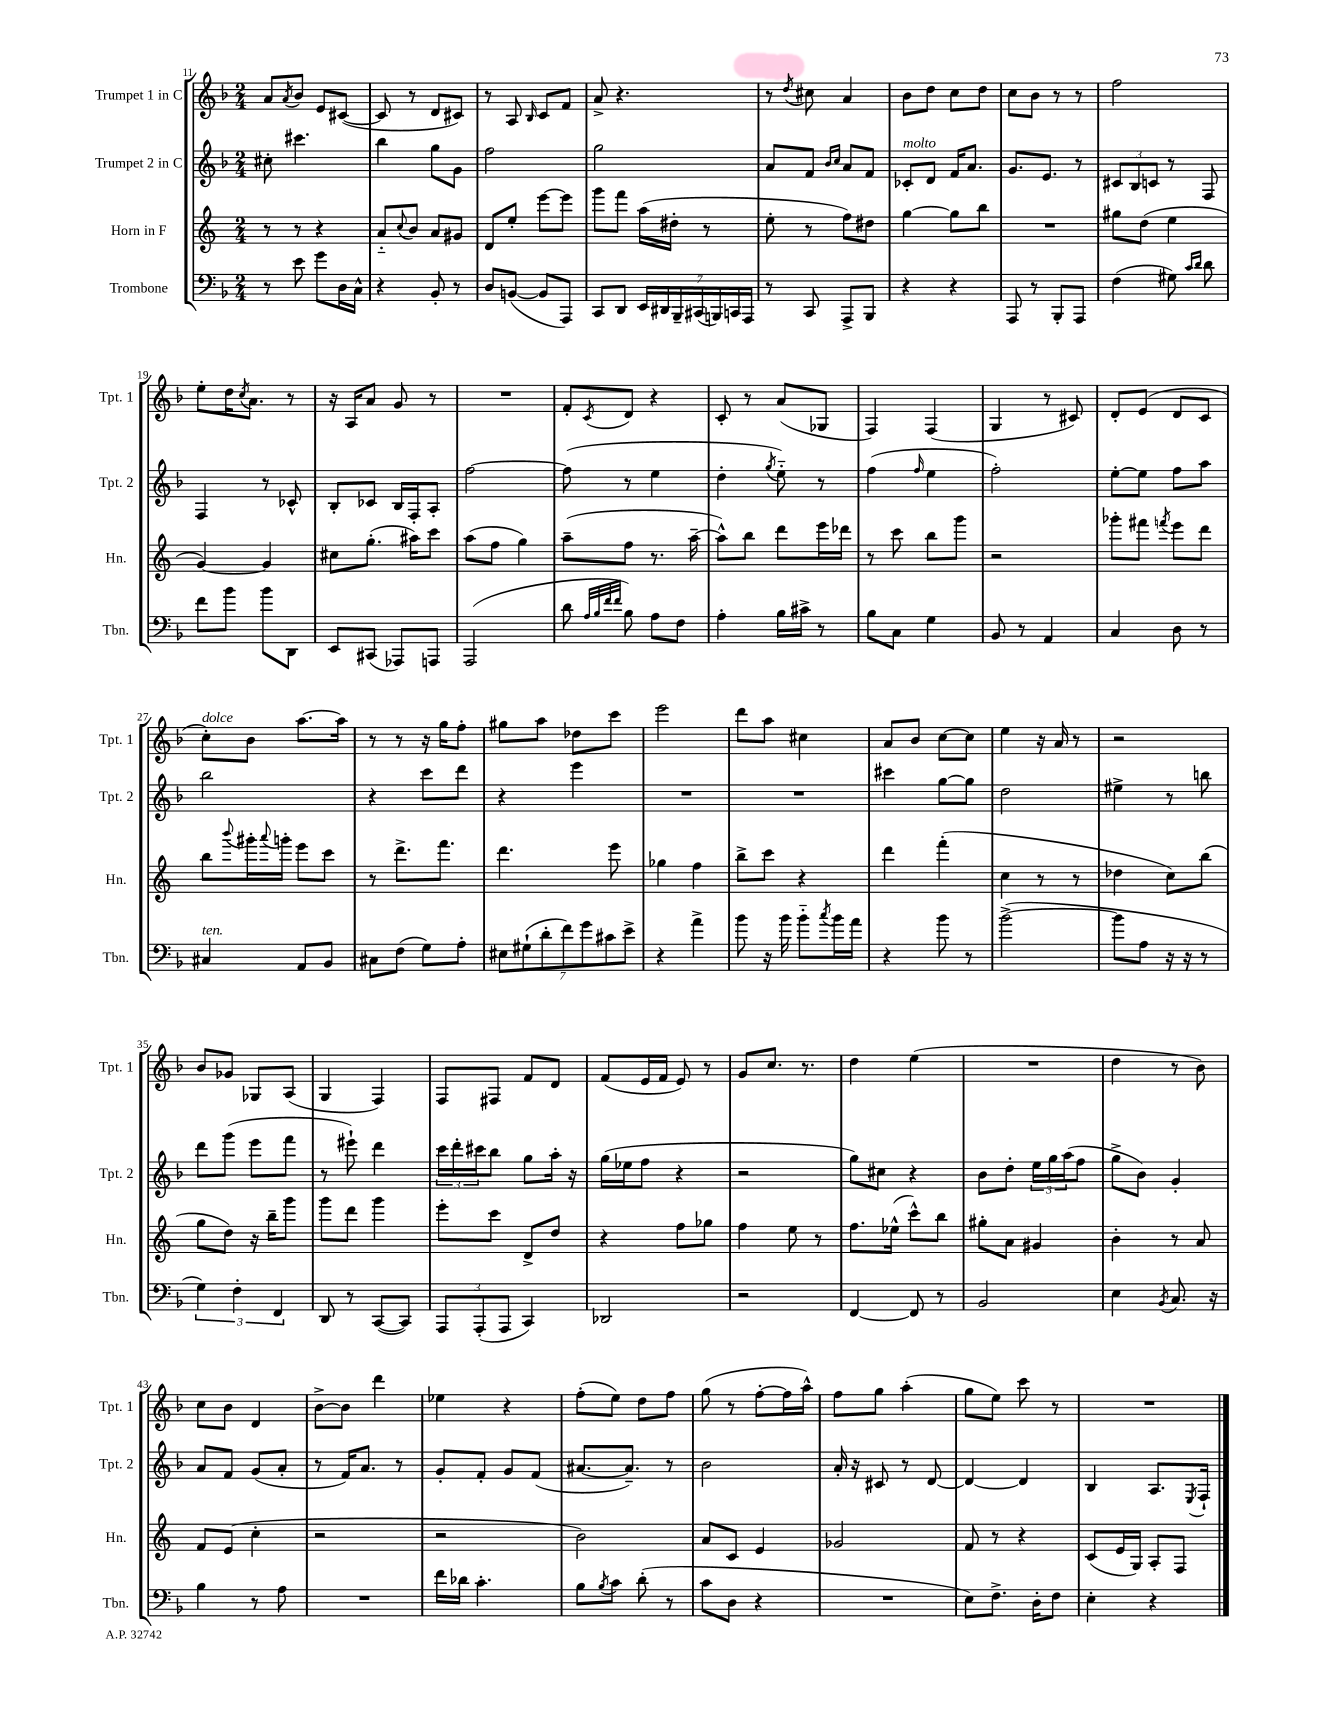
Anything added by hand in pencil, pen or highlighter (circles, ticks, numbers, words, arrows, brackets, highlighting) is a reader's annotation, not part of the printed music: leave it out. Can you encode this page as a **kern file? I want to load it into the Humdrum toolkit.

**kern	**kern	**kern	**kern
*part4	*part3	*part2	*part1
*staff4	*staff3	*staff2	*staff1
*I"Trombone	*I"Horn in F	*I"Trumpet 2 in C	*I"Trumpet 1 in C
*I'Tbn.	*I'Hn.	*I'Tpt. 2	*I'Tpt. 1
*clefF4	*clefG2	*clefG2	*clefG2
*k[b-]	*k[]	*k[b-]	*k[b-]
*M2/4	*M2/4	*M2/4	*M2/4
=11	=11	=11	=11
8r	8r	8cc#X'\	8a/L
.	.	.	8qa/
8e\	8r	4.ccc#X\	8b-/J
8g\L	4r	.	8e/L
16D\L	.	.	([8c#X/J
16C^^\JJ	.	.	.
=12	=12	=12	=12
4r	8a/L	4bb-\	8c#/]
.	8qqcc/	.	.
.	8b/J	.	8r
8BB-'/	8a/L	8gg\L	8d/L
8r	8g#X/J	8g\J	8c#X/J)
=13	=13	=13	=13
8D/L	8d/L	2ff\	8r
([8BBn/J	8ee'/J	.	8A/
.	.	.	16qqB-/
8BB/L]	[8eee\L	.	8c/L
8AAA/J)	8eee\J]	.	8f/J
=14	=14	=14	=14
8CC/L	8ggg\L	2gg\	8a^/
8DD/J	8fff\J	.	4.r
28EE/LL	(16aa\LL	.	.
28DD#X/	.	.	.
.	16dd#X'\JJ	.	.
28BBB-~/	.	.	.
(28CC#X/	.	.	.
.	8r	.	.
28BBBn/)	.	.	.
28CCn/	.	.	.
28AAA/JJ	.	.	.
=15	=15	=15	=15
8r	8ee'\	8a/L	8r
.	.	.	8qdd/
8CC/	8r	8f/J	8cc#X\
.	.	16qqb-/LL	.
.	.	16qqcc/JJ	.
8AAA^/L	8ff\L)	8a/L	4a/
8BBB-/J	8dd#X\J	8f/J	.
=16	=16	=16	=16
!	!	!LO:TX:a:i:t=molto	!
4r	[4gg\	8c-X'/L	8b-\L
.	.	8d/J	8dd\J
4r	8gg\L]	16f/KL	8cc\L
.	.	8.a/J	.
.	8bb\J	.	8dd\J
=17	=17	=17	=17
8AAA/	2r	8.g/L	8cc\L
8r	.	.	8b-\J
.	.	8.e/J	.
8BBB-'/L	.	.	8r
8AAA/J	.	8r	8r
=18	=18	=18	=18
(4F\	8gg#X\L	12c#X/L	2ff\
.	.	12B-/	.
.	(8dd\J	.	.
.	.	12cn/J	.
8G#X\)	4ee\	8r	.
16qqc/LL	.	.	.
16qqd/JJ	.	.	.
8d\	.	8F/	.
!!LO:LB:g=z
=19	=19	=19	=19
8f\L	[4g/)	4F/	8ee'\L
8b-\J	.	.	16dd\K
.	.	.	8qcc/
.	.	.	8.a\J
8b-\L	4g/]	8r	.
8DD\J	.	8c-X^^/	8r
=20	=20	=20	=20
8EE/L	8cc#X\L	8B-'/L	16r
.	.	.	16A/KL
(8CC#X/J	(8.gg'\J	8c-X/J	8a/J
8AAA-X/L)	.	16B-/LL	8g/
.	16aa#X\KL)	16F'/J	.
8AAAn/J	8ccc\J	8A'/J	8r
=21	=21	=21	=21
(2AAA/	(8aa\L	[2ff\	2r
.	8ff\J	.	.
.	4gg\)	.	.
=22	=22	=22	=22
8d\	(8aa~\L	(8ff\]	8f'/L
32qqA/LLL	.	.	.
32qqB-/	.	.	.
32qqf/	.	.	.
32qqf/JJJ	.	.	8qc/
8B-\)	8ff\J	8r	8d/J
8A\L	8.r	4ee\	4r
8F\J	.	.	.
.	[16aa~\	.	.
=23	=23	=23	=23
4A'\	8aa^^\L])	4dd'\	8c'/
.	8bb\J	.	8r
.	.	8qgg/	.
16B-\LL	8ddd\L	8ee\)	(8a/L
16c#X^\JJ	.	.	.
8r	16eee\L	8r	8G-X/J
.	16ddd-X\JJ	.	.
=24	=24	=24	=24
8B-\L	8r	(4ff\	4F/)
8C\J	8ccc\	.	.
.	.	16qqff/	.
4G\	8bb\L	4ee\	(4F/
.	8ggg\J	.	.
=25	=25	=25	=25
8BB-/	2r	2ff'\)	4G/
8r	.	.	.
4AA/	.	.	8r
.	.	.	8c#X/)
=26	=26	=26	=26
4C/	8ggg-X'\L	[8ee'\L	8d'/L
.	8fff#X\J	8ee\J]	(8e/J
.	8qfffn/	.	.
8D\	8eee\L	8ff\L	8d/L
8r	8ddd\J	8aa\J	8c/J
!!LO:LB:g=z
=27	=27	=27	=27
!	!	!	!LO:TX:a:i:t=dolce
!LO:TX:a:i:t=ten.	!	!	!
4C#X/	8bb\L	2bb-\	8cc'\L)
.	8qqbbb/	.	.
.	16ggg#X'\L	.	8b-\J
.	8qqaaa/	.	.
.	16gggn'\JJ	.	.
8AA/L	8eee\L	.	[8.aa\L
8BB-/J	8ccc\J	.	.
.	.	.	16aa\Jk]
=28	=28	=28	=28
8C#X\L	8r	4r	8r
(8F\J	8.ddd^\L	.	8r
8G\L)	.	8ccc\L	16r
.	8.fff\J	.	16gg\KL
8A'\J	.	8ddd\J	8ff'\J
=29	=29	=29	=29
14E#X\L	4.ddd\	4r	8gg#X\L
(14G#X`\	.	.	.
.	.	.	8aa\J
14d'\	.	.	.
14f\)	.	.	.
.	.	4eee\	8dd-X\L
14g\	.	.	.
14c#X\	.	.	.
.	8eee\	.	8ccc\J
14e^\J	.	.	.
=30	=30	=30	=30
4r	4gg-X\	2r	2eee\
4a^\	4ff\	.	.
=31	=31	=31	=31
8b-\	8bb^\L	2r	8ddd\L
16r	8ccc\J	.	8aa\J
16b-\	.	.	.
8b-\L	4r	.	4cc#X\
8qcc/	.	.	.
16b-\L	.	.	.
16a\JJ	.	.	.
=32	=32	=32	=32
4r	4ddd\	4ccc#X\	8a/L
.	.	.	8b-/J
8b-\	(4fff'\	[8gg\L	[8cc\L
8r	.	8gg\J]	8cc\J]
=33	=33	=33	=33
([2b-^\	4cc\	2dd\	4ee\
.	8r	.	16r
.	.	.	16a/
.	8r	.	8r
=34	=34	=34	=34
8b-\L]	4dd-X\	4ee#X^\	2r
8A\J	.	.	.
16r	8cc\L)	8r	.
16r	.	.	.
8r	(8bb\J	8bbn\	.
!!LO:LB:g=z
=35	=35	=35	=35
6G\)	8gg\L	8ddd\L	8b-/L
.	8dd\J)	(8ggg\J	8g-X/J
6F'\	.	.	.
.	16r	8eee\L	8G-X/L
.	16bb~\KL	.	.
6FF/	.	.	.
.	8ggg\J	8fff\J	(8A/J
=36	=36	=36	=36
8DD/	8ggg\L	8r	4G/
8r	8ddd\J	8eee#X`\)	.
([8CC/L	4ggg\	4ddd\	4F/)
8CC/J])	.	.	.
=37	=37	=37	=37
12AAA/L	8eee'\L	24ccc\LL	8F/L
.	.	24ddd'\	.
(12AAA'/	.	24ccc#X\J	.
.	8ccc\J	8bb-\J	8F#X/J
12AAA/J	.	.	.
4CC/)	8d^/L	8gg\L	8f/L
.	8dd/J	16aa'\Jk	8d/J
.	.	16r	.
=38	=38	=38	=38
2DD-X/	4r	(16gg\LL	(8f/L
.	.	16ee-X\J	.
.	.	8ff\J	16e/L
.	.	.	16f/JJ
.	8ff\L	4r	8e/)
.	8gg-X\J	.	8r
=39	=39	=39	=39
2r	4ff\	2r	8g/L
.	.	.	8.cc/J
.	8ee\	.	.
.	.	.	8.r
.	8r	.	.
=40	=40	=40	=40
[4FF/	8.ff\L	8gg\L)	4dd\
.	.	8cc#X\J	.
.	(16ee-X^^\Jk	.	.
8FF/]	8ccc^^\L)	4r	(4ee\
8r	8bb\J	.	.
=41	=41	=41	=41
2BB-/	8gg#X'\L	8b-\L	2r
.	8a\J	8dd'\J	.
.	4g#X/	24ee\LL	.
.	.	24gg\	.
.	.	(24aa\J	.
.	.	8ff\J	.
=42	=42	=42	=42
4E\	4b'\	8gg^\L	4dd\
.	.	8b-\J)	.
8qBB-/	.	.	.
8.C/	8r	4g'/	8r
.	8a/	.	8b-\)
16r	.	.	.
!!LO:LB:g=z
=43	=43	=43	=43
4B-\	8f/L	8a/L	8cc\L
.	(8e/J	8f/J	8b-\J
8r	4cc'\	(8g/L	4d/
8A\	.	8a'/J	.
=44	=44	=44	=44
2r	2r	8r	[8b-^\L
.	.	16f/KL)	8b-\J]
.	.	8.a/J	.
.	.	.	4ddd\
.	.	8r	.
=45	=45	=45	=45
16f\LL	2r	8g'/L	4ee-X\
16d-X\JJ	.	.	.
4.c'\	.	8f'/J	.
.	.	8g/L	4r
.	.	(8f/J	.
=46	=46	=46	=46
8B-\L	2b\)	[8.a#X/L	(8ff'\L
8qB-/	.	.	.
8c\J	.	.	8ee\J)
.	.	8.a#~/J])	.
(8d'\	.	.	8dd\L
8r	.	8r	8ff\J
=47	=47	=47	=47
8c\L	8a/L	2b-\	(8gg\
8D\J	8c/J	.	8r
4r	4e/	.	[8ff'\L
.	.	.	16ff\L]
.	.	.	16aa^^\JJ)
=48	=48	=48	=48
2r	2g-X/	16a'/	8ff\L
.	.	16r	.
.	.	8c#X/	8gg\J
.	.	8r	(4aa'\
.	.	[8d/	.
=49	=49	=49	=49
8E\L)	8f/	4d/_	8gg\L
8.F^\J	8r	.	8ee\J)
.	4r	4d/]	8ccc\
16D'\KL	.	.	.
8F\J	.	.	8r
=50	=50	=50	=50
4E'\	(8c/L	4B-/	2r
.	16e/L	.	.
.	16G/JJ)	.	.
4r	8A'/L	8.A/L	.
.	8F/J	.	.
.	.	8qE/	.
.	.	16F`/Jk	.
==	==	==	==
*-	*-	*-	*-
